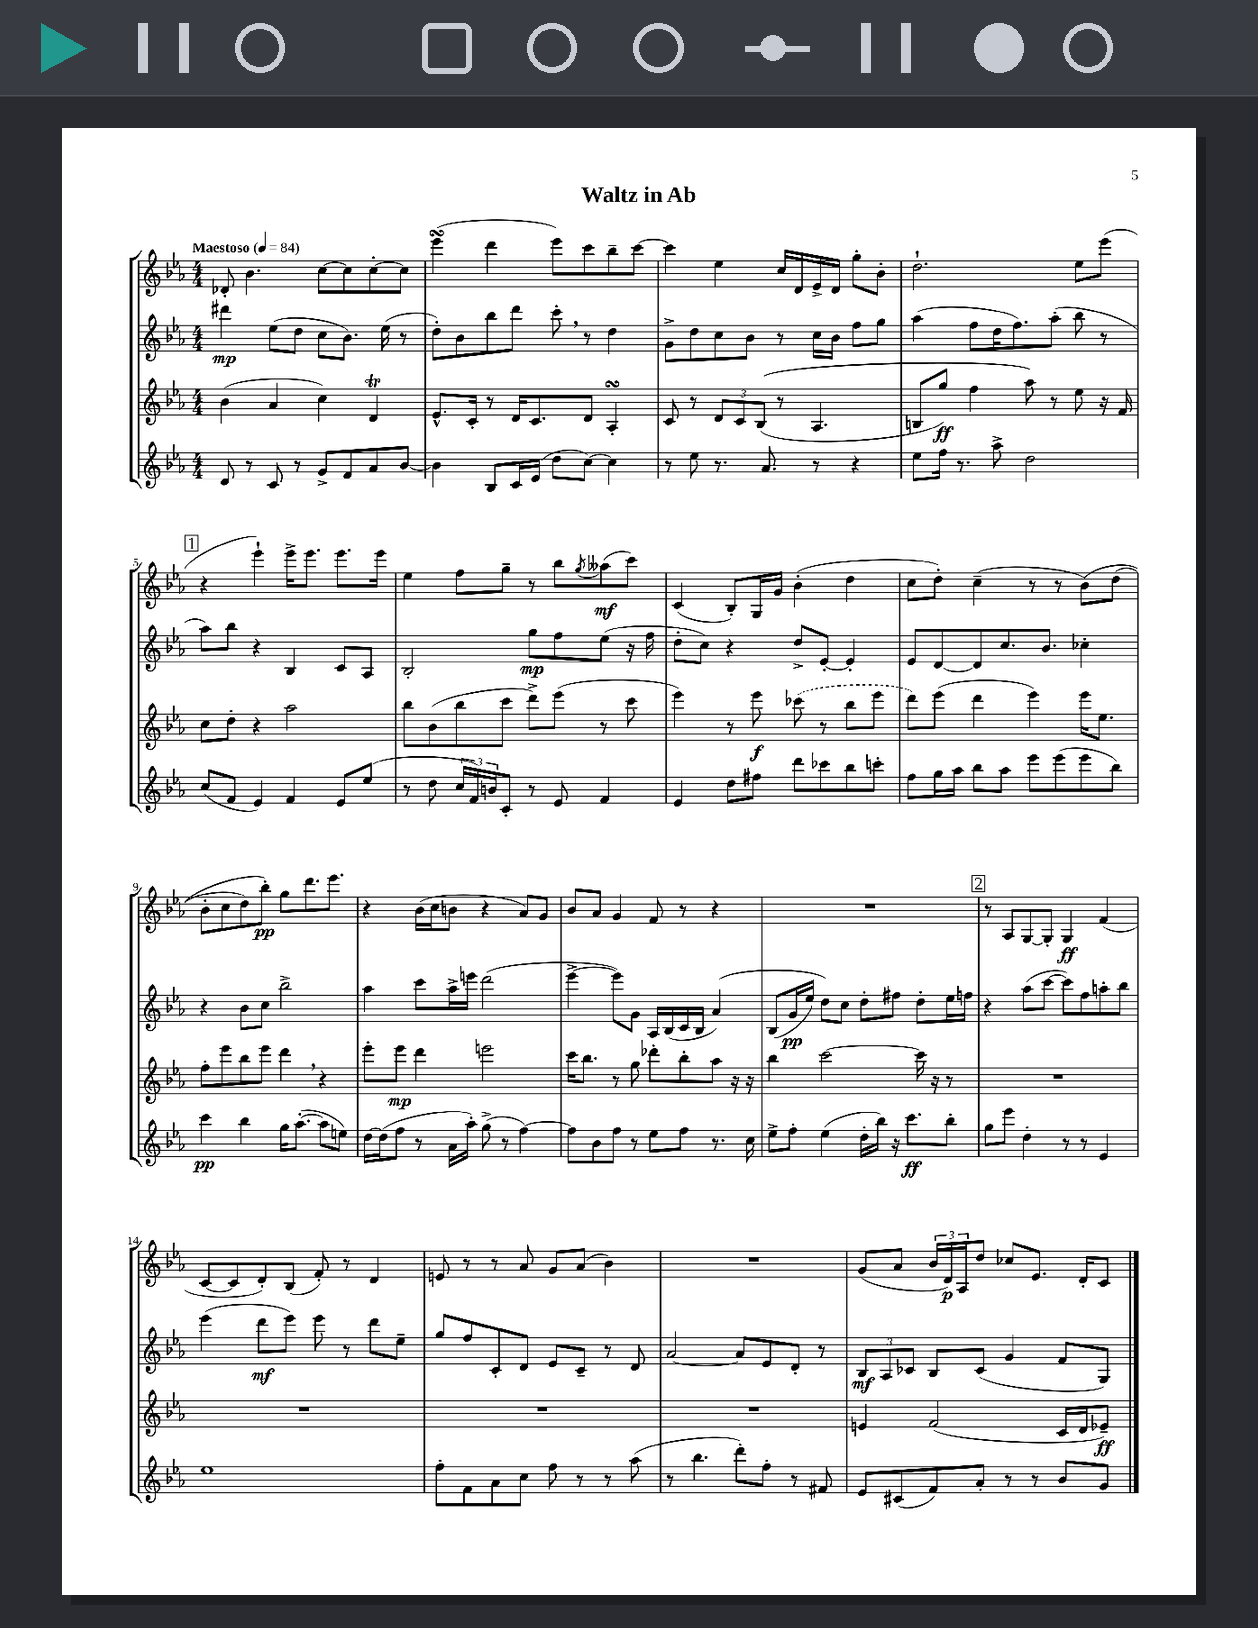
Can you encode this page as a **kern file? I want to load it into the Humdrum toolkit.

**kern	**kern	**kern	**kern
*staff4	*staff3	*staff2	*staff1
*clefG2	*clefG2	*clefG2	*clefG2
*k[b-e-a-]	*k[b-e-a-]	*k[b-e-a-]	*k[b-e-a-]
*M4/4	*M4/4	*M4/4	*M4/4
*MM84	*MM84	*MM84	*MM84
8d	(4b-	4ddd#	8d-'
8r	.	.	4.b-
8c	4a-	(8ee-	.
8r	.	8dd	.
8g^	4cc)	8cc	[8cc
8f	.	8.b-)	8cc]
8a-	4d	.	[8cc'
.	.	(16ee-	.
[8b-	.	8r	8cc]
=	=	=	=
4b-]	8.e-^^	8dd')	(4eee-
.	.	8b-	.
.	16c'	.	.
8B-	8r	8bb-	4ddd
16c	16d	8ddd	.
(16e-	8.c	.	.
8dd	.	8ccc'	8eee-)
[8cc)	8d	8r	8ccc
4cc]	4A-'	4dd	8bb-~
.	.	.	[8ccc
=	=	=	=
8r	8c	8g^	4ccc]
8ee-	8r	8dd	.
8.r	12d	8cc	4ee-
.	12c	.	.
.	.	8b-	.
.	&((12B-	.	.
8.a-	.	.	.
.	8r	8r	16cc
.	.	.	16d
8r	4.A-	16cc	16e-^
.	.	16b-	16d
4r	.	8ff	8gg'
.	.	8gg	8b-'
=	=	=	=
8ee-	8B	(4aa-	2.dd`
16ff	8gg)	.	.
8.r	.	.	.
.	4ff	8ff	.
8aa-^	.	16dd	.
.	.	8.ff)	.
2dd	8aa-&)	.	.
.	8r	(8aa-'	.
.	8ee-	8bb-	8ee-
.	16r	8r	(8eee-
.	16f	.	.
=	=	=	=
(8cc	8cc	8aa-)	4r
8f	8dd'	8bb-	.
4e-)	4r	4r	4eee-`)
4f	2aa-	4B-	16eee-^
.	.	.	8.eee-
8e-	.	8c	8.eee-
(8ee-	.	8A-	.
.	.	.	16eee-
=	=	=	=
8r	8bb-	2B-'	4ee-
8dd	(8b-	.	.
24cc	8bb-	.	8ff
24f)	.	.	.
24b	.	.	.
8c'	8ccc	.	8gg~
8r	8ddd^)	8gg	8r
8e-	(8eee-	8ff	8bb-
.	.	.	8qgg
4f	8r	(8ee-	(8aa--
.	8ccc	16r	8ccc)
.	.	16ff	.
=	=	=	=
4e-	4eee-)	8dd'	(4c
.	.	8cc)	.
8dd	8r	4r	8B-')
8ff#	8eee-	.	16G
.	.	.	16g
8ddd	(8ccc-	8dd^	(4b-'
8ccc-	8r	[8e-'	.
8bb-	8bb-	4e-']	4dd
8ccc'	8eee-	.	.
=	=	=	=
8ff	8ddd)	8e-	8cc
16gg	(8eee-	[8d	8dd')
16aa-	.	.	.
8bb-	4ddd	8d]	(4cc~
8aa-	.	8.cc	.
8eee-	4eee-)	.	8r
.	.	8.b-	.
(8eee-	.	.	8r
8eee-	16eee-	4cc-'	&(8b-)
.	8.ee-	.	.
8bb-)	.	.	(8dd
=	=	=	=
4ccc	8ff'	4r	8b-'
.	8eee-	.	8cc
4bb-	8bb-	8b-	8dd)
.	8eee-	8cc	8bb-'&)
16gg	4ddd	2bb-^	8gg
([8.aa-'	.	.	.
.	.	.	8.ddd
8aa-]	4r	.	.
.	.	.	8.eee-
8ee)	.	.	.
=	=	=	=
[16dd	8eee-'	4aa-	4r
(16dd]	.	.	.
8ff	8eee-	.	.
8r	4ddd	8ccc	(16b-
.	.	.	16cc
16a-	.	16aa-^	8b
16aa-')	.	16eee	.
(8gg^	2eee	(2ddd	4r
8r	.	.	.
[4ff)	.	.	8a-)
.	.	.	8g
=	=	=	=
8ff]	16ccc	[4eee-^	8b-
.	8.bb-	.	.
8b-	.	.	8a-
8ff	8r	8eee-])	4g
8r	8gg	8g	.
8ee-	8ddd-'	16A-	8f
.	.	(16B-	.
8ff	8bb-'	16c	8r
.	.	16B-	.
8.r	8aa-	&(4a-)	4r
.	16r	.	.
16cc	16r	.	.
=	=	=	=
8ee-^	4bb-	(8B-	1r
8ff'	.	16g	.
.	.	16ee-)	.
(4ee-	[2ccc	8dd&)	.
.	.	8cc	.
16dd'	.	8dd'	.
16bb-)	.	.	.
16r	.	8ff#	.
8.ccc	.	.	.
.	16ccc]	8dd'	.
.	16r	.	.
8bb-'	8r	16ee-	.
.	.	16ff	.
=	=	=	=
8gg	1r	4r	8r
8eee-	.	.	8A-
4dd'	.	(8aa-	[8G
.	.	[8ccc	8G']
8r	.	8ccc])	4G
8r	.	8ff	.
4e-	.	8aa'	(4f
.	.	8bb-	.
=	=	=	=
1ee-	1r	(4eee-	[8c
.	.	.	8c]
.	.	8ddd	8d')
.	.	8eee-)	(8B-
.	.	8eee-	8f')
.	.	8r	8r
.	.	8ddd	4d
.	.	8ee-~	.
=	=	=	=
8ff'	1r	8gg	8e
8f	.	8ff	8r
8a-	.	8c'	8r
8cc	.	8d	8a-
8ff	.	8e-	8g
8r	.	8c~	(8a-
8r	.	8r	4b-)
(8aa-	.	8d	.
=	=	=	=
8r	1r	[2a-	1r
4.bb-	.	.	.
8ddd')	.	8a-]	.
8ff'	.	8e-	.
8r	.	8d'	.
8f#	.	8r	.
=	=	=	=
8e-	4e	12B-	(8g
.	.	12A-	.
(8c#	.	.	8a-
.	.	12c-	.
8f)	(2f	8B-	24b-
.	.	.	24d)
.	.	.	24A-
8a-'	.	(8c-	8dd
8r	.	4g	8cc-
8r	.	.	8.e-
8b-	16c	8f	.
.	16d	.	16d'
8g	8e-~)	8G)	8c
==	==	==	==
*-	*-	*-	*-
